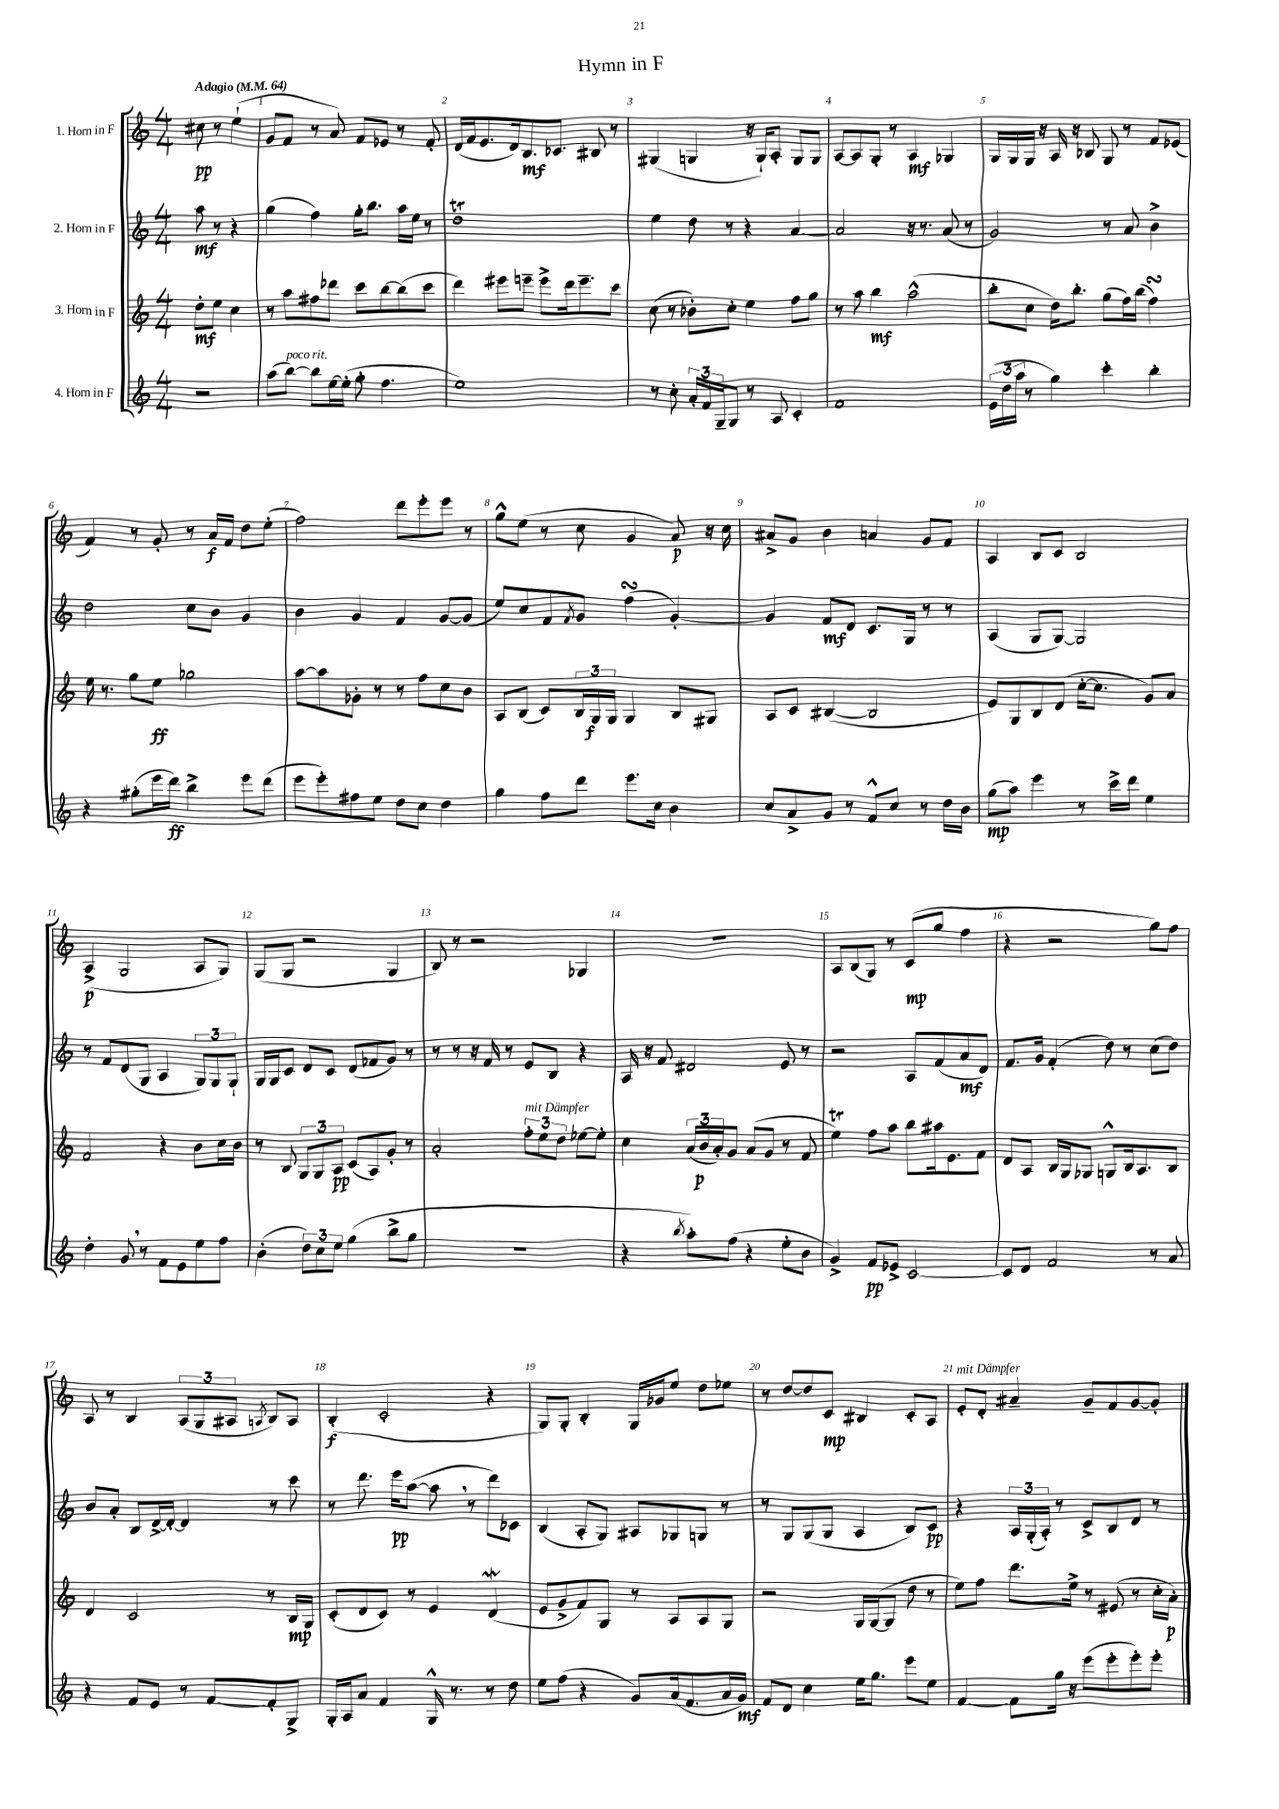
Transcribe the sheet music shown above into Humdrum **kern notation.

**kern	**kern	**kern	**kern
*staff4	*staff3	*staff2	*staff1
*clefG2	*clefG2	*clefG2	*clefG2
*k[]	*k[]	*k[]	*k[]
*M4/4	*M4/4	*M4/4	*M4/4
*MM64	*MM64	*MM64	*MM64
2r	8dd'\L	8aa\	8cc#\
.	8ee\J	8r	8r
.	4cc\	4r	(4ee`\
=	=	=	=
(8aa\L	8r	(4gg\	8g/L
[8bb\J)	8aa\L	.	8f/J
8bb\]L	8ff#\	4ff\)	8r
[16ee\L	8ddd-\J	.	8a/)
(16ee'\]JJ	.	.	.
8gg'\	8ccc\L	16gg'\LK	8f/L
.	.	8.bb\J	.
4.ff\	[8bb\	.	8e-/J
.	(8bb\]	16aa\LL	8r
.	.	16ee\JJ	.
.	8ccc\J	8r	8f'/
=	=	=	=
1ee)	4ddd\)	1dd	(16d/LL
.	.	.	16f/J
.	.	.	8.e/
.	8eee#\L	.	.
.	.	.	16d/k)
.	8eee~\J	.	8.B/
.	8eee^\L	.	.
.	.	.	8.c-/J
.	16ddd\k	.	.
.	8.eee~\	.	.
.	.	.	8B#/
.	8ccc\J	.	8r
=	=	=	=
8r	(8cc\	4ee\	(4G#/
8cc'\	8r	.	.
24a'/LL	8b-'\L)	8dd\	4G/
24f/	.	.	.
24G~/J	.	.	.
8G/J	8cc'\J	8r	.
8r	4ee\	4r	16r
.	.	.	16G`/LK)
8A/	.	.	8A'/J
4c'/	8ff\L	[4a/	8G/L
.	8gg\J	.	8G/J
=	=	=	=
1f	8r	2a/]	[8A/L
.	8aa\	.	8A/]
.	4bb\	.	8G'/J
.	.	.	8r
.	(2aa^^\	16r	4A/
.	.	8.r	.
.	.	(8a/	4G-/
.	.	8r	.
=	=	=	=
(24e\LL	8bb'\L	2g/)	16G/LL
24dd\	.	.	.
.	.	.	16G/
24aa\JJ	.	.	.
8r	8cc\J	.	16G/JJ
.	.	.	16r
4gg\)	16dd\LK)	.	16A/
.	8.bb'\J	.	16r
.	.	.	8B-/
4ccc'\	(8gg\L	8r	8G/
.	16ff\L)	8a/	8r
.	(16bb\JJ	.	.
4bb'\	4ff\)	4b^\	8f/L
.	.	.	(8e-/J
=	=	=	=
4r	16ee\	2dd\	4f/)
.	8.r	.	.
(8gg#'\L	8gg\L	.	8r
16eee\L	8ee\J	.	8g'/
16ddd\JJ)	.	.	.
4bb^\	2gg-\	8cc\L	8r
.	.	8b\J	16a/LL
.	.	.	16f/JJ
8eee\L	.	4g/	8dd\L
(8ddd\J	.	.	(8ee'\J
=	=	=	=
8eee\L	[8aa\L	4b\	2ff\)
8eee'\)	8aa\]	.	.
8ff#\	8g-'\J	4g/	.
8ee\J	8r	.	.
8dd\L	8r	4f/	8ddd\L
8cc\J	8ff\L	.	8eee'\
4dd\	8cc\	[8g/L	8eee\J
.	8b\J	(8g/]J	8r
=	=	=	=
4gg\	8A/L	8ee/L)	8gg^^\L
.	(8B/J	8cc/	(8ee\J
8ff\L	8c/L)	8f/	8r
.	.	8qf/	.
8ddd\J	24B/L	8g/J	8cc\
.	24G/	.	.
.	24G/JJ	.	.
8.eee\L	4G/	(4ff\	4g/
16cc\Jk	.	.	.
4b\	8B/L	[4g'/)	8a/)
.	8G#/J	.	16r
.	.	.	16cc\
=	=	=	=
8cc/L	8A/L	4g/]	8a#^/L
8a^/	8c/J	.	8g/J
8g/J	([4B#/	8f/L	4b\
8r	.	8d/J	.
8f^^/L	2B#/]	8.c/L	4a/
8cc/J	.	.	.
.	.	16G/Jk	.
8r	.	8r	8g/L
16dd\LL	.	8r	8f/J
16b\JJ	.	.	.
=	=	=	=
(8gg\L	8e/L)	(4A/	4A/
8aa\J)	8G/	.	.
4eee\	8B/	8G/L	8B/L
.	(8d/J	[8G/J)	8c/J
8r	[16cc'\LK	2G/]	2B/
.	8.cc\]J	.	.
16ccc^\LL	.	.	.
16ddd\JJ	.	.	.
4ee\	8g/L)	.	.
.	8a/J	.	.
=	=	=	=
4dd'\	2f/	8r	(4A^/
.	.	8f/L	.
8g/	.	(8d/	2G/
8r	.	8G/J	.
8f\L	4r	4A/	.
8e\	.	.	.
8ee\	8b\L	12G/L)	8A/L
.	.	12G/	.
8ff\J	16cc\L	.	8G/J)
.	.	12G`/J	.
.	16b\JJ	.	.
=	=	=	=
(4b'\	8r	16G/LL	(8G/L
.	.	16G/J	.
.	8B/	8c/J	8G/J
12dd\L)	12G/L	8d/L	2r
12cc\	12G/	.	.
.	.	8c/J	.
12ee\J	12A/J	.	.
(4gg\	(8c/L	(8d/L	.
.	8A/)	8f-/	.
8bb^\L	8g'/J	8g/J)	4G/
8gg\J	8r	8r	.
=	=	=	=
1r	2a'/	8r	8B/)
.	.	8r	8r
.	.	16r	2r
.	.	16f/	.
.	.	8r	.
.	12ff'\L	8e/L	.
.	12ee\	.	.
.	.	8B/J	.
.	12dd\J	.	.
.	[8ee-\L	4r	4G-/
.	8ee-'\]J	.	.
=	=	=	=
4r	4cc\	16A/	1r
.	.	16r	.
.	.	8f/	.
8qbb/	.	.	.
8aa'\L)	(24a/LL	2d#/	.
.	24b/	.	.
.	24a'/J)	.	.
(8ff\J	8g/J	.	.
4r	(8a/L	.	.
.	8g/J	.	.
8ee'\L	8r	8e/	.
8b\J	8f/	8r	.
=	=	=	=
4g^/)	4ee\)	2r	8A/L
.	.	.	(8B/
8f/L	8ff\L	.	8G/J)
8e-^/J	8aa\J	.	8r
[2c/	8bb\L	8A/L	(8c/L
.	16aa#\k	(8f/	8gg/J
.	8.e\	.	.
.	.	8a/	4ff\
.	8f\J	8d/J)	.
=	=	=	=
8c/]L	8d/L	8.f/L	4r
8d/J	8A/J	.	.
.	.	16g/Jk	.
2f/	16B/LL	(4f'/	2r
.	16G/J	.	.
.	8G-/J	.	.
.	8G^^/L	8dd\)	.
.	16B/k	8r	.
.	8.A/	.	.
8r	.	(8cc\L	8gg\L)
8a/	8B/J	8dd\J)	8ff\J
=	=	=	=
4r	4d/	8b/L	8A/
.	.	8a'/J	8r
8f/L	2c/	8B/L	4B/
8e/J	.	[16d^/L	.
.	.	16d'/_JJ	.
8r	.	4d/]	(12A/L
.	.	.	12G/
[8f/L	.	.	.
.	.	.	12A#/J
.	.	.	8qA/
8f'/]	8r	8r	8B/L)
8G^/J	16B/LL	8ccc\	8A/J
.	16G/JJ	.	.
=	=	=	=
16G'/LL	(8c'/L	8r	(4B'/
16A/J	.	.	.
8a/J	8d/	8.ddd\	.
4f/	8c/J)	.	2c'/
.	.	16eee\LK	.
.	8r	([8aa\J	.
16G^^/	4e/	8aa\]	.
8.r	.	.	.
.	.	8r	.
8r	(4d/	8ddd\L)	4r
8dd\	.	8c-\J	.
=	=	=	=
8ee\L	8e/L	(4B/	8G/L)
(8ff\J	8g^/	.	8G'/J
4r	8f/)	8A'/L	4B'/
.	8G/J	8G/J)	.
8g/L)	8r	8A#/L	16G/LL
.	.	.	16g-/J
(16a/k	8A/L	8G-/	8ee/J
8.f/	.	.	.
.	8A/	8G/J	8dd\L
16a/L	8G/J	8r	8ee-\J
16g/JJ)	.	.	.
=	=	=	=
8f/L	2r	8r	8r
8d/J	.	8G/L	[8dd/L
4cc\	.	(8G/	8dd/]
.	.	8G/J	8c/J
16ee\LK	16G/LL	4A/	4B#/
8.gg\J	([16G/J	.	.
.	8G/]J	.	.
8eee\L	8dd\	8B/L)	8c'/L
8ee\J	8r	8c/J	8A/J
=	=	=	=
[4f/	8ee\L)	4r	8e'/L
.	8ff\J	.	8d'/J
8f\]L	8.ddd\L	24A/LL	4a#~/
.	.	(24G'/	.
.	.	24A'/JJ)	.
16gg\Jk	.	8r	.
16r	16ee^\Jk	.	.
(8eee\L	8r	8c^/L	8g~/L
8eee'\	(8e#/	8B/	8f/
8eee'\)	8r	8d/J	[8g/
8eee'\J	16cc'\LL	8r	8g'/]J
.	16a'\JJ)	.	.
==	==	==	==
*-	*-	*-	*-
